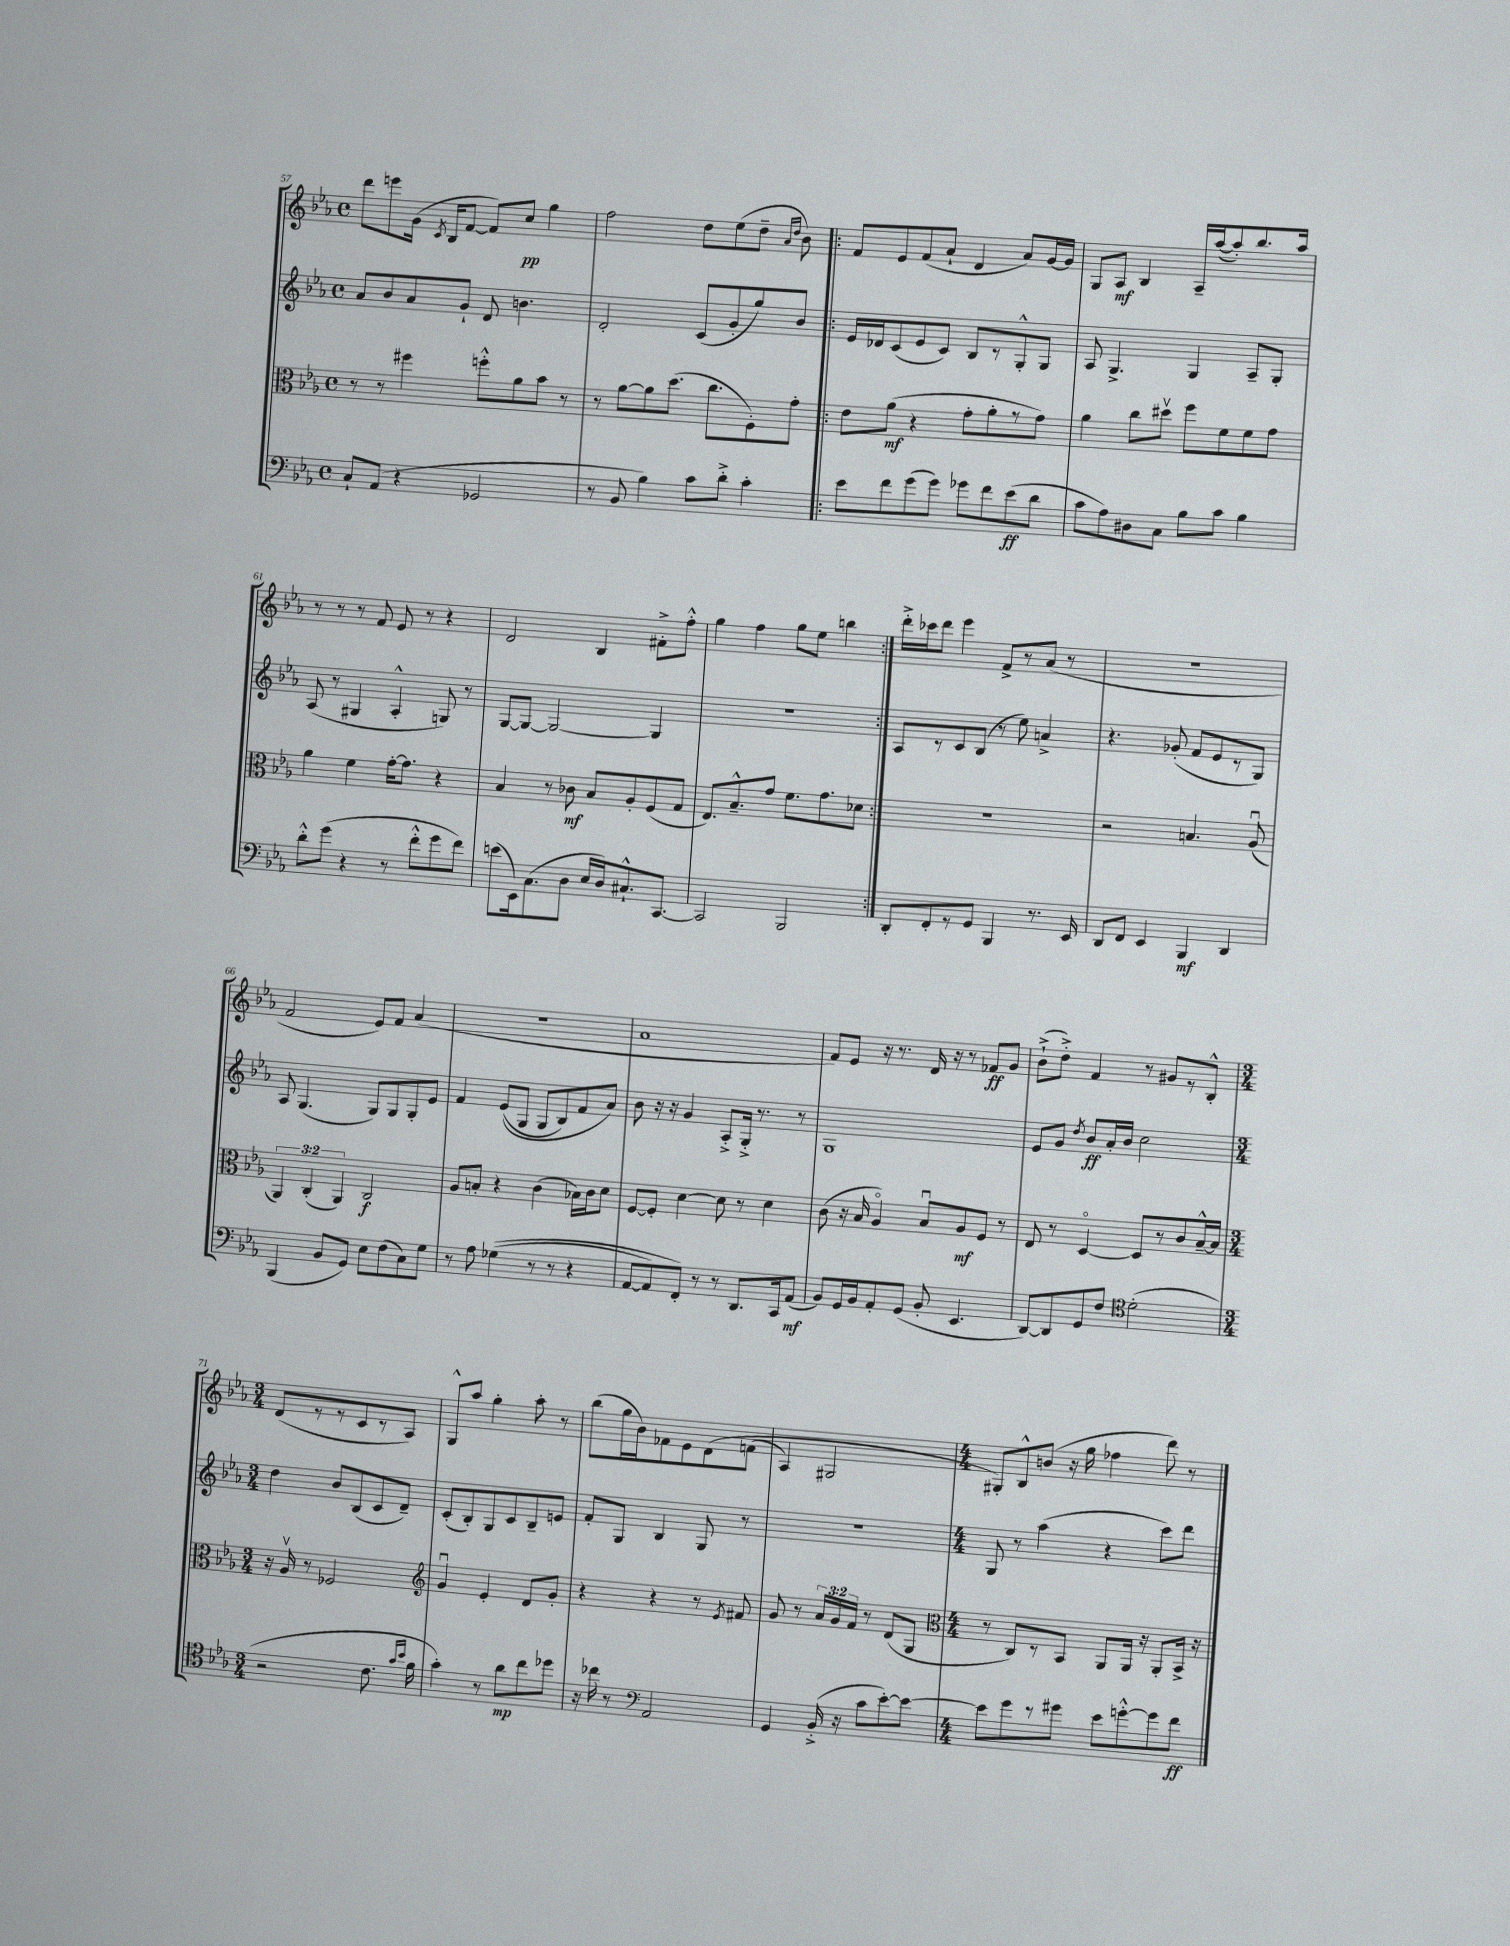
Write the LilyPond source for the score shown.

<<
\new StaffGroup <<
\new Staff = "s0" {
    \clef treble \key ees \major \defaultTimeSignature \time 4/4
    \autoBeamOff d'''8[ e'''8 g'16]( \acciaccatura { c'8 } bes16[ f'8]~ f'8[) c''8]\pp g''4 |
    f''2 d''8[ ees''8( d''8]-- \grace { aes'16[ d''16] } bes'8) |
    \repeat volta 2 { f'8[ ees'8 f'8( aes'8]-! d'4 aes'8[) g'16~ g'16] |
    g8[ aes8]\mf bes4 aes16[-- aes''16~( aes''8-.) bes''8. aes''16] |
    r8 r8 r8 f'8 ees'8 r8 r4 |
    d'2 bes4 fis'8[-.-> f''8]-.-^ |
    g''4 f''4 g''8[ ees''8] b''4 | }
    d'''16[-.-> ces'''16 d'''8] ees'''4 f'8[-> r8 aes'8]( r8 |
    R1 |
    f'2 ees'8[) f'8] aes'4( |
    R1 |
    aes'1 |
    f'8[) ees'8] r16 r8. d'16 r16 r8 fes'8[\ff g'8] |
    bes'8[-!->( d''8]-.->) f'4 r8 gis'8[ r8 bes8]-.-^ |
    \numericTimeSignature \time 3/4 d'8[( r8 r8 c'8 r8 aes8]) |
    g8[-^ aes''8] g''4-. aes''8-. r8 |
    bes''8[( g''16 bes'16) fes'8 ees'8 d'8\( f'8]( |
    aes4) gis2 |
    \numericTimeSignature \time 4/4 gis8[-.\) bes8-^ b'8]( r16 g''16 fes''4 d'''8) r8 \bar "|." |
}
\new Staff = "s1" {
    \clef treble \key ees \major \defaultTimeSignature \time 4/4
    \autoBeamOff aes'8[ bes'8 aes'8 g'8]-! d'8 b'4. |
    d'2-. c'8[( g'8-. g''8) bes'8] |
    \repeat volta 2 { ees'16[ des'16 c'8( ees'8 c'8]) bes8[ r8 g8-.-^ g8] |
    aes8 g4.-> g4 aes8[-- g8]-. |
    aes8( r8 gis4 aes4-.-^ g8) r8 |
    g8[~ g8]~ g2~ g4 |
    R1 | }
    aes8[ r8 c'8 bes8]( r8 ees''8) a'4-> |
    r4. ges'8-.( f'8[ ees'8 r8 g8]) |
    aes8 g4.( g8[) g8 g8-. ees'8] |
    f'4 ees'8[(\( g8] g8[ bes8) f'8 aes'8]\) |
    bes'8 r16 r16 g'4 aes8[-.-> g16]-.-> r8. r8 |
    g1 |
    ees'8[ g'8] \acciaccatura { d''8 } bes'8[\ff aes'16-. bes'16] c''2 |
    \numericTimeSignature \time 3/4 d''4 bes'8[ bes8( c'8 d'8]--) |
    c'8[-.( bes8-.) g8 c'8 bes8-- e'8] |
    f'8[-. g8] bes4 g8 r8 |
    R2. |
    \numericTimeSignature \time 4/4 g8 r8 aes''4( r4 c'''8[) d'''8] \bar "|." |
}
\new Staff = "s2" {
    \clef alto \key ees \major \defaultTimeSignature \time 4/4 \override Staff.TupletNumber.text = #tuplet-number::calc-fraction-text
    \autoBeamOff r8 r8 fis''4 f''8[-.-^ aes'8 bes'8] r8 |
    r8 aes'8[~ aes'8 d''8.]( c''8.[ f8-.) g'8]-. |
    \repeat volta 2 { ees'8[ aes'8]\mf( r4 g'8[-. aes'8-. r8 g'8]) |
    aes'4 c''8[ dis''8]\upbow f''8[ f'8 f'8 g'8] |
    aes'4 f'4 g'16[~-. g'8.] r4 |
    bes4 r8 ces'8\mf bes8[ aes8-. f8( g8] |
    ees8.[) bes8.---^ g'8] f'8.[ g'8. des'8] | }
    R1 |
    r2 b4. aes8\downbow( |
    \tuplet 3/2 { aes,4) c4-.( aes,4) } c2\f |
    aes8[ b8]-. r4 c'4( bes16[) c'16 d'8] |
    f8[~ f8]-. d'4~ d'8 r8 d'4 |
    c'8( r16 bes16 aes4\flageolet) bes8[\downbow aes8\mf f8] r8 |
    ees8 r8 d4~\flageolet d8[ r8 c'8 bes16~---^ bes16] |
    \numericTimeSignature \time 3/4 r16 aes16\upbow r8 fes2 |
    \clef treble g'4\downbow ees'4-. d'8[ g'8]-. |
    r4 r4 r8 \acciaccatura { ees'8 } fis'8 |
    g'8 r8 \tuplet 3/2 { aes'16[ g'16 f'16] } r8 d'8[( g8] |
    \numericTimeSignature \time 4/4 \clef alto r8 c8[) r8 bes,8] aes,8[ aes,16] r16 aes,8[-. bes,16]-> r16 \bar "|." |
}
\new Staff = "s3" {
    \clef bass \key ees \major \defaultTimeSignature \time 4/4
    \autoBeamOff c8[-! aes,8]( r4 ges,2 |
    r8 bes,8 bes4) c'8[ d'8]-.-> c'4-. |
    \repeat volta 2 { ees'8[ f'8 g'8( g'8]) ges'8[ f'8 ees'8\ff( d'8] |
    c'8[ aes8) dis8 c8] bes8[ c'8] bes4 |
    d'8[-.-^ g'8]( r4 r8 f'8[-.-^ g'8 f'8]) |
    e'8[( ees,16) c8.( d8] ees16[ d16) cis8.-!-^ c,8.]~ |
    c,2 bes,,2 | }
    d,8[-. f,8-. r8 g,8] bes,,4 r8. ees,16 |
    d,8[ f,8] ees,4 bes,,4\mf d,4 |
    bes,,4( bes,8[ g,8]) ees8[ f8( c8) g8] |
    r8 aes8 ges4(\( r8 r8 r4 |
    aes,8[~ aes,8) f,8]-.\) r8 r8 d,8.[ c,16 aes,8]\mf( |
    bes,8[) g,16 bes,16 aes,8-. g,8]( bes,8-. ees,4. |
    d,8[~) d,8 g,8 f8] \clef tenor d'2-.( |
    \numericTimeSignature \time 3/4 r2 c'8. \grace { g'16[ bes'16] } f'16 |
    g'4-.) r8 aes'8[\mp c''8 des''8] |
    r16 ces''16 r8 \clef bass aes,2 |
    g,4 bes,16-.->( r16 c'8[ ees'8~-.) ees'8]~ |
    \numericTimeSignature \time 4/4 ees'8[ g'8 r8 gis'8] ees'8[ g'8~-.-^ g'8 f'8]\ff \bar "|." |
}
>>
>>
\layout { \context { \Score currentBarNumber = #57 } }
